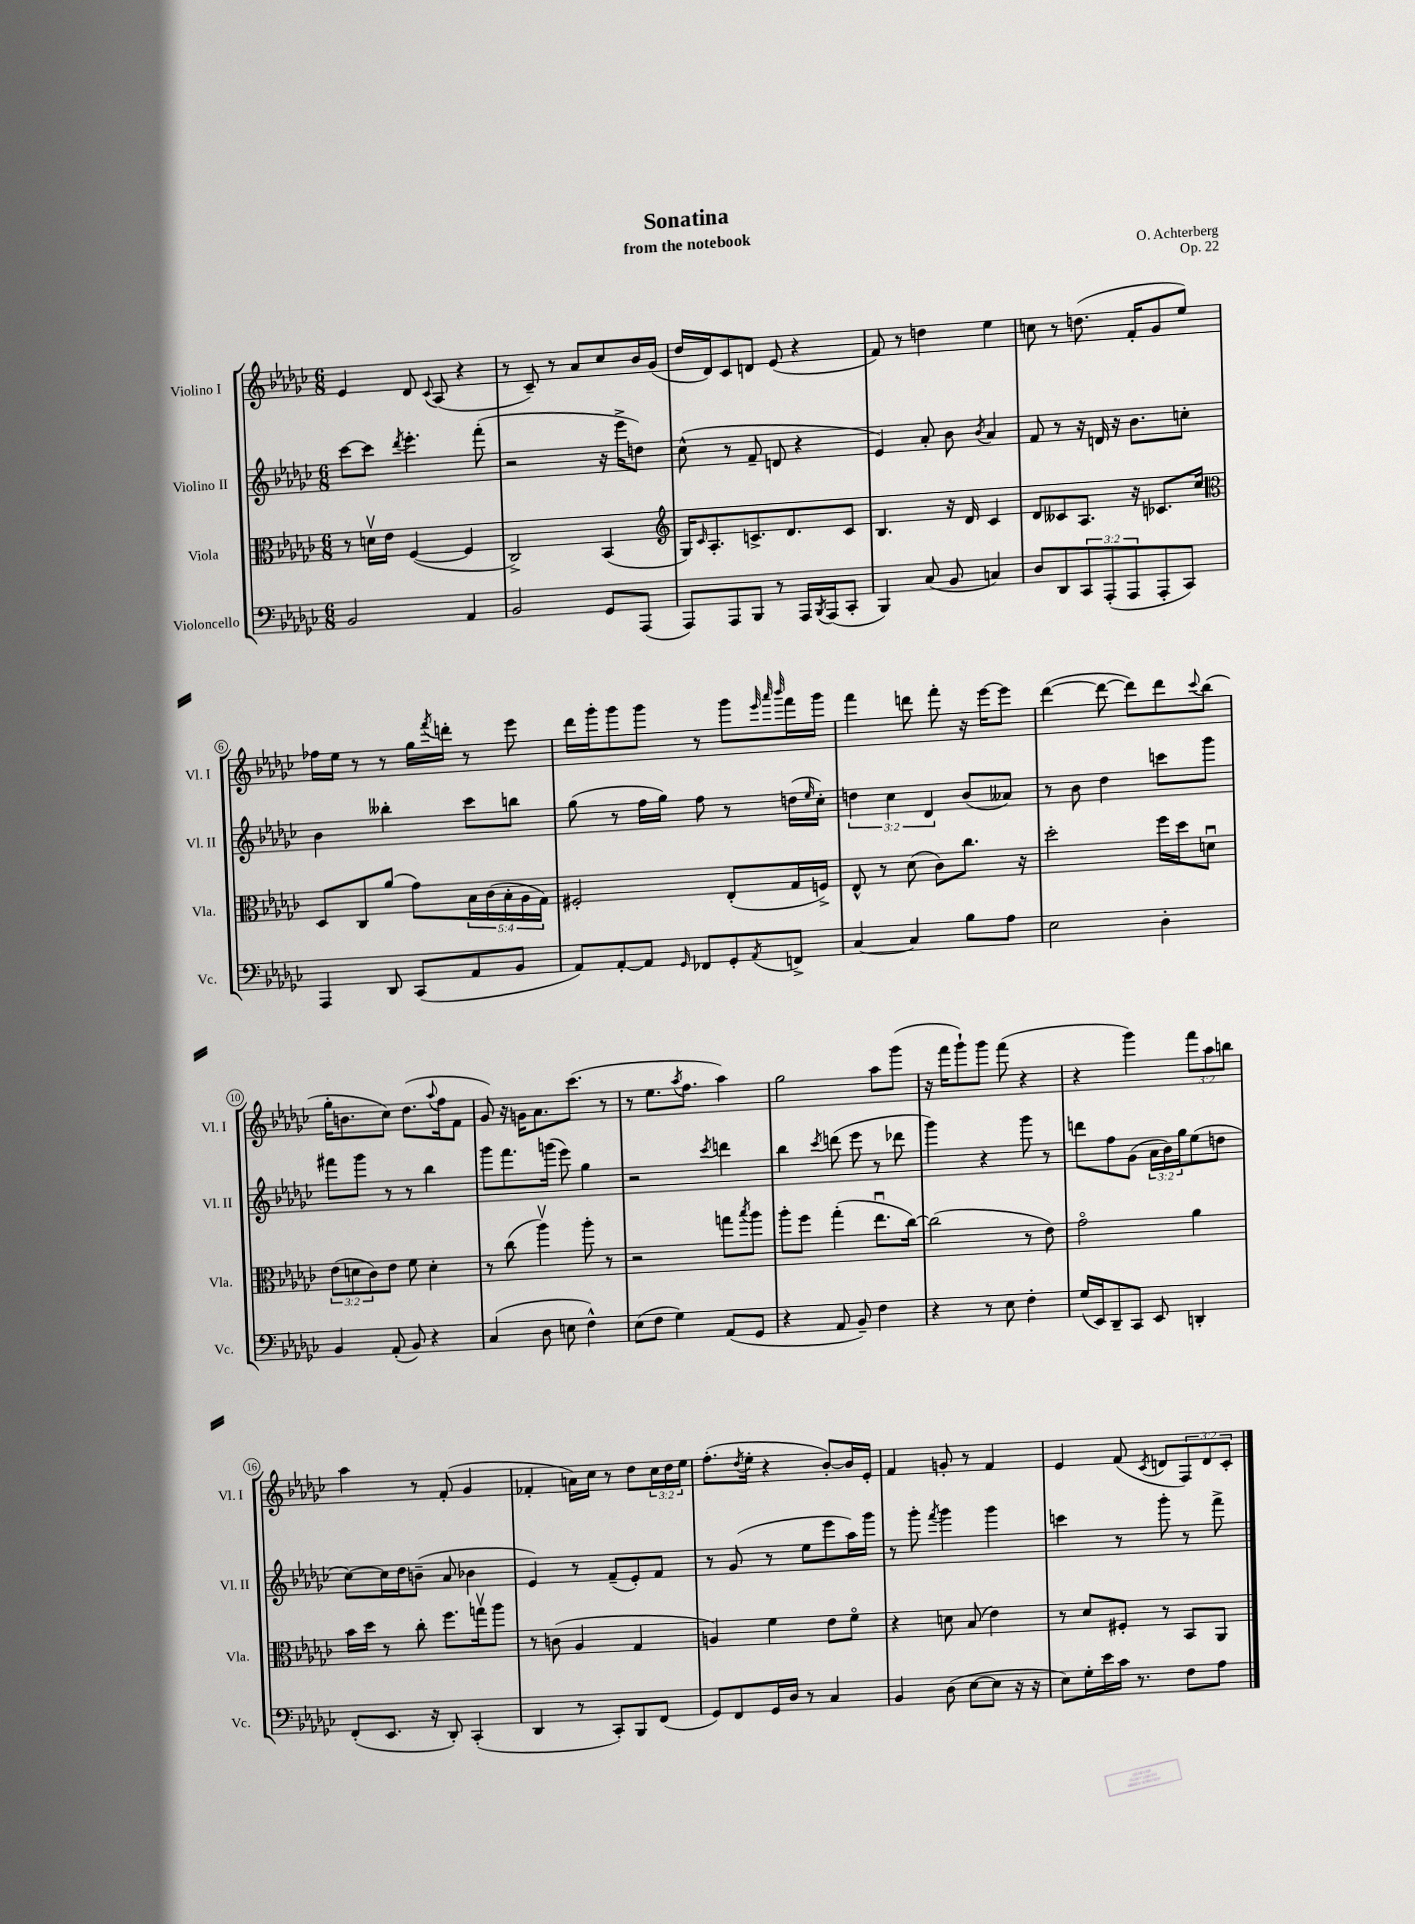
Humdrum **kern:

**kern	**kern	**kern	**kern
*staff4	*staff3	*staff2	*staff1
*clefF4	*clefC3	*clefG2	*clefG2
*k[b-e-a-d-g-c-]	*k[b-e-a-d-g-c-]	*k[b-e-a-d-g-c-]	*k[b-e-a-d-g-c-]
*M6/8	*M6/8	*M6/8	*M6/8
2BB-/	8r	[8ccc-\L	4e-/
.	16dv\LL	8ccc-\]J	.
.	16e-\JJ	.	.
.	.	8qddd-/	.
.	([4F/	4.eee-'\	8d-/
.	.	.	8qqc-/
.	.	.	(8A-/
4AA-/	4F/]	.	4r
.	.	(8fff'\	.
=	=	=	=
2BB-/	2C-^/)	2r	8r
.	.	.	8c-~/)
.	.	.	8r
.	.	.	8a-/L
8GG-/L	(4BB-/	16r	8cc-/
.	.	16eee-^\LK	.
(8AAA-/J	.	8dd\J)	16b-/L
.	.	.	(16g-/JJ
=	=	=	=
*	*clefG2	*	*
8AAA-/L)	16G-/LK)	(8cc-^^\	16dd-/LL
.	16qqc-/	.	.
.	8.A-'/	.	16d-/J)
8AAA-/	.	8r	8c-/
8BBB-/J	8.c^/	8f~/	8d/J
8r	.	8d/	(8e-/
.	8.d-/	.	.
16AAA-/LL	.	4r	4r
8qBBB-/	.	.	.
(16AAA-/J	.	.	.
8CC-'/J	8c/J	.	.
=	=	=	=
4BBB-/)	4.B-/	4e-/)	8f/)
.	.	.	8r
(8C-/	.	8a-'/	4dd\
8BB-/	16r	8b-\	.
.	16d-/	.	.
.	.	8qb-/	.
4C/)	4c-/	4a-/	4ee-\
=	=	=	=
8D-/L	8d-/L	8f/	8cc\
8DD-/	8c--/	8r	8r
12CC-/	8.A-/J	16r	(8.dd\
.	.	16d/	.
(12AAA-'/	.	.	.
.	.	16r	.
12AAA-/	.	.	.
.	16r	8.b-\L	16f'/LK
8AAA-'/	8.c-/L	.	8g-/
8CC-/J)	.	8cc'\J	8ee-/J)
.	16cc-/Jk	.	.
=	=	=	=
*	*clefC3	*	*
4AAA-/	8D-/L	4b-\	16ff-\LL
.	.	.	16ee-\JJ
.	8C-/	.	8r
8DD-/	(8a-/J	4bb--'\	8r
(8CC-/L	8g-\L)	.	16gg-\LL
.	.	.	8qfff/
.	.	.	16ddd'\JJ
8AA-/	20B-\L	8ccc-\L	8r
.	(20c-\	.	.
.	20B-'\	.	.
8BB-/J	.	8bb\J	8eee-\
.	20A-\	.	.
.	20G-\JJ)	.	.
=	=	=	=
8AA-/L)	2F#'/	(8gg-\	16ddd-\LL
.	.	.	16ggg-'\J
[8AA-'/	.	8r	8ggg-\
8AA-/]J	.	16ff\LL	8ggg-\J
.	.	16gg-\JJ)	.
16qqGG-/	.	.	.
8FF-/L	.	8ff\	8r
8GG-'/	(8E-'/L	8r	8ggg-\L
.	.	.	32qqeee-/
.	.	.	32qqaaa-/
8qAA-/	.	.	32qqbbb-/
8FF^/J	16G-/L	(16dd\LL	16fff\L
.	.	16qqee-/	.
.	16F^/JJ)	16cc-'\JJ)	16ggg-\JJ
=	=	=	=
[4C-/	8E-^^/	6dd\	4fff\
.	8r	.	.
.	.	6cc-\	.
4C-/]	(8d-\	.	8ddd\
.	.	6d-/	.
.	8c-\L)	.	8fff'\
8B-\L	8.cc-\J	(8b-/L	16r
.	.	.	[16eee-\LK
8A-\J	.	8a--/J)	8eee-\]J
.	16r	.	.
=	=	=	=
2E-\	2dd-'\	8r	([4ddd-\
.	.	8b-\	.
.	.	4dd-\	8ddd-\_
.	.	.	8ddd-\]L)
4D-'\	16ff\LL	8ccc\L	8ddd-\
.	16dd-\J	.	.
.	.	.	8qqccc-/
.	8du\J	8ggg-\J	(8bb-\J
=	=	=	=
4BB-/	(12e-\L	8fff#\L	16gg-'\LK
.	.	.	8.b\
.	12d\	.	.
.	.	8ggg-\J	.
.	12c-\)	.	.
(8AA-'/	8e-\J	8r	8cc-\J)
8BB-/)	8f\	8r	(8.dd-\L
4r	4d'\	4bb-\	.
.	.	.	8qqaa-/
.	.	.	16ff\k
.	.	.	8f\J
=	=	=	=
(4C-/	8r	8ggg-\L	8g-/)
.	(8cc-\	8.fff\	16r
.	.	.	16g\LK
8D-\	4aa-v\)	.	8.a-\
.	.	(16ggg\Jk	.
8E\	.	8eee-\)	.
.	.	.	(8.ccc-\J
4F^^\)	8aa-'\	4gg-\	.
.	8r	.	8r
=	=	=	=
(8E-\L	2r	2r	8r
8F\J	.	.	8.ee-\L
4G-\)	.	.	.
.	.	.	8qaa-/
.	.	.	8.ff\J
.	.	8qccc-/	.
(8AA-/L	8gg\L	4ddd\	4aa-\)
.	8qbb-/	.	.
8GG-/J	8aa-\J	.	.
=	=	=	=
4r	8aa-'\L	4bb-\	2gg-\
.	8ff\J	.	.
.	.	8qccc-/	.
8AA-/	(4gg-'\	(8ddd\	.
8BB-~/)	.	8eee-\	.
4F\	8.ee-u\L	8r	8aa-\L
.	.	8ddd-\	(8ggg-\J
.	[16cc-\Jk)	.	.
=	=	=	=
4r	(2cc-\]	4ggg-\)	16r
.	.	.	16fff\LK
.	.	.	8ggg-`\)
8r	.	4r	8ggg-\J
8E-\	.	.	(8fff\
4F'\	8r	8ggg-\	4r
.	8e-\)	8r	.
=	=	=	=
(16G-/LL	2g-o\	8ddd\L	4r
16EE-/J)	.	.	.
8DD-~/	.	8ff\	.
8CC-/J	.	(8g-\J	4ggg-\)
8EE-/	.	24a-\LL	.
.	.	24b-\)	.
.	.	24gg-\J	.
4DD'/	4a-\	(8ee-\	12fff\L
.	.	.	12aa-\
.	.	8dd\J	.
.	.	.	12bb\J
=	=	=	=
(8FF'/L	16b-\LL	[8cc-\L)	4aa-\
.	16dd-\JJ	.	.
8.EE-/J	8r	16cc-\]L	.
.	.	16dd-\J	.
.	8cc-'\	(8b~\J	8r
16r	.	.	.
8DD-'/)	8.ff\L	8a-/	(8f'/
(4CC-'/	.	4b-\	4g-/
.	16ggv\k	.	.
.	8aa-\J	.	.
=	=	=	=
4DD-/	8r	4e-/)	4f-'/
.	(8c\	.	.
8r	4A-/	8r	16a\LL)
.	.	.	16cc-\JJ
8CC-'/L)	.	(8f~/L	8r
8BBB-/	4G-/	8e-'/)	8dd-\L
(8FF/J	.	8f/J	24cc-\L
.	.	.	24dd-\
.	.	.	24ee-\JJ
=	=	=	=
8GG-/L)	4A/)	8r	(8.ff'\L
8FF/	.	(8g-/	.
.	.	.	8qdd-/
.	.	.	16ee-'\Jk
16GG-/L	4f\	8r	4r
16D-/JJ	.	.	.
8r	.	8ee-\L	.
4C-/	8e-\L	8eee-\	[8b-'/L)
.	8fo\J	16aa-\L)	16b-/]L
.	.	16ggg-\JJ	16e-'/JJ
=	=	=	=
4BB-/	4r	8r	4f/
.	.	8ggg-'\	.
.	.	8qfff/	.
(8D-\	8d\	4ggg-\	8g'/
[8E-\L	(8B-/	.	8r
8E-\]J	4e-\)	4ggg-\	4f/
16r	.	.	.
16r	.	.	.
=	=	=	=
8E-\L)	8r	4ccc\	4e-/
16G-'\L	8d-/L	.	.
16e-\	.	.	.
16c-\JJ	8F#'/J	8r	(8f/
8.r	.	.	.
.	.	.	8qc-/
.	8r	8ggg-'\	8d/L
8F\L	8BB-/L	8r	12F/)
.	.	.	12d/
8A-\J	8AA-/J	8fff^\	.
.	.	.	12c-'/J
==	==	==	==
*-	*-	*-	*-
